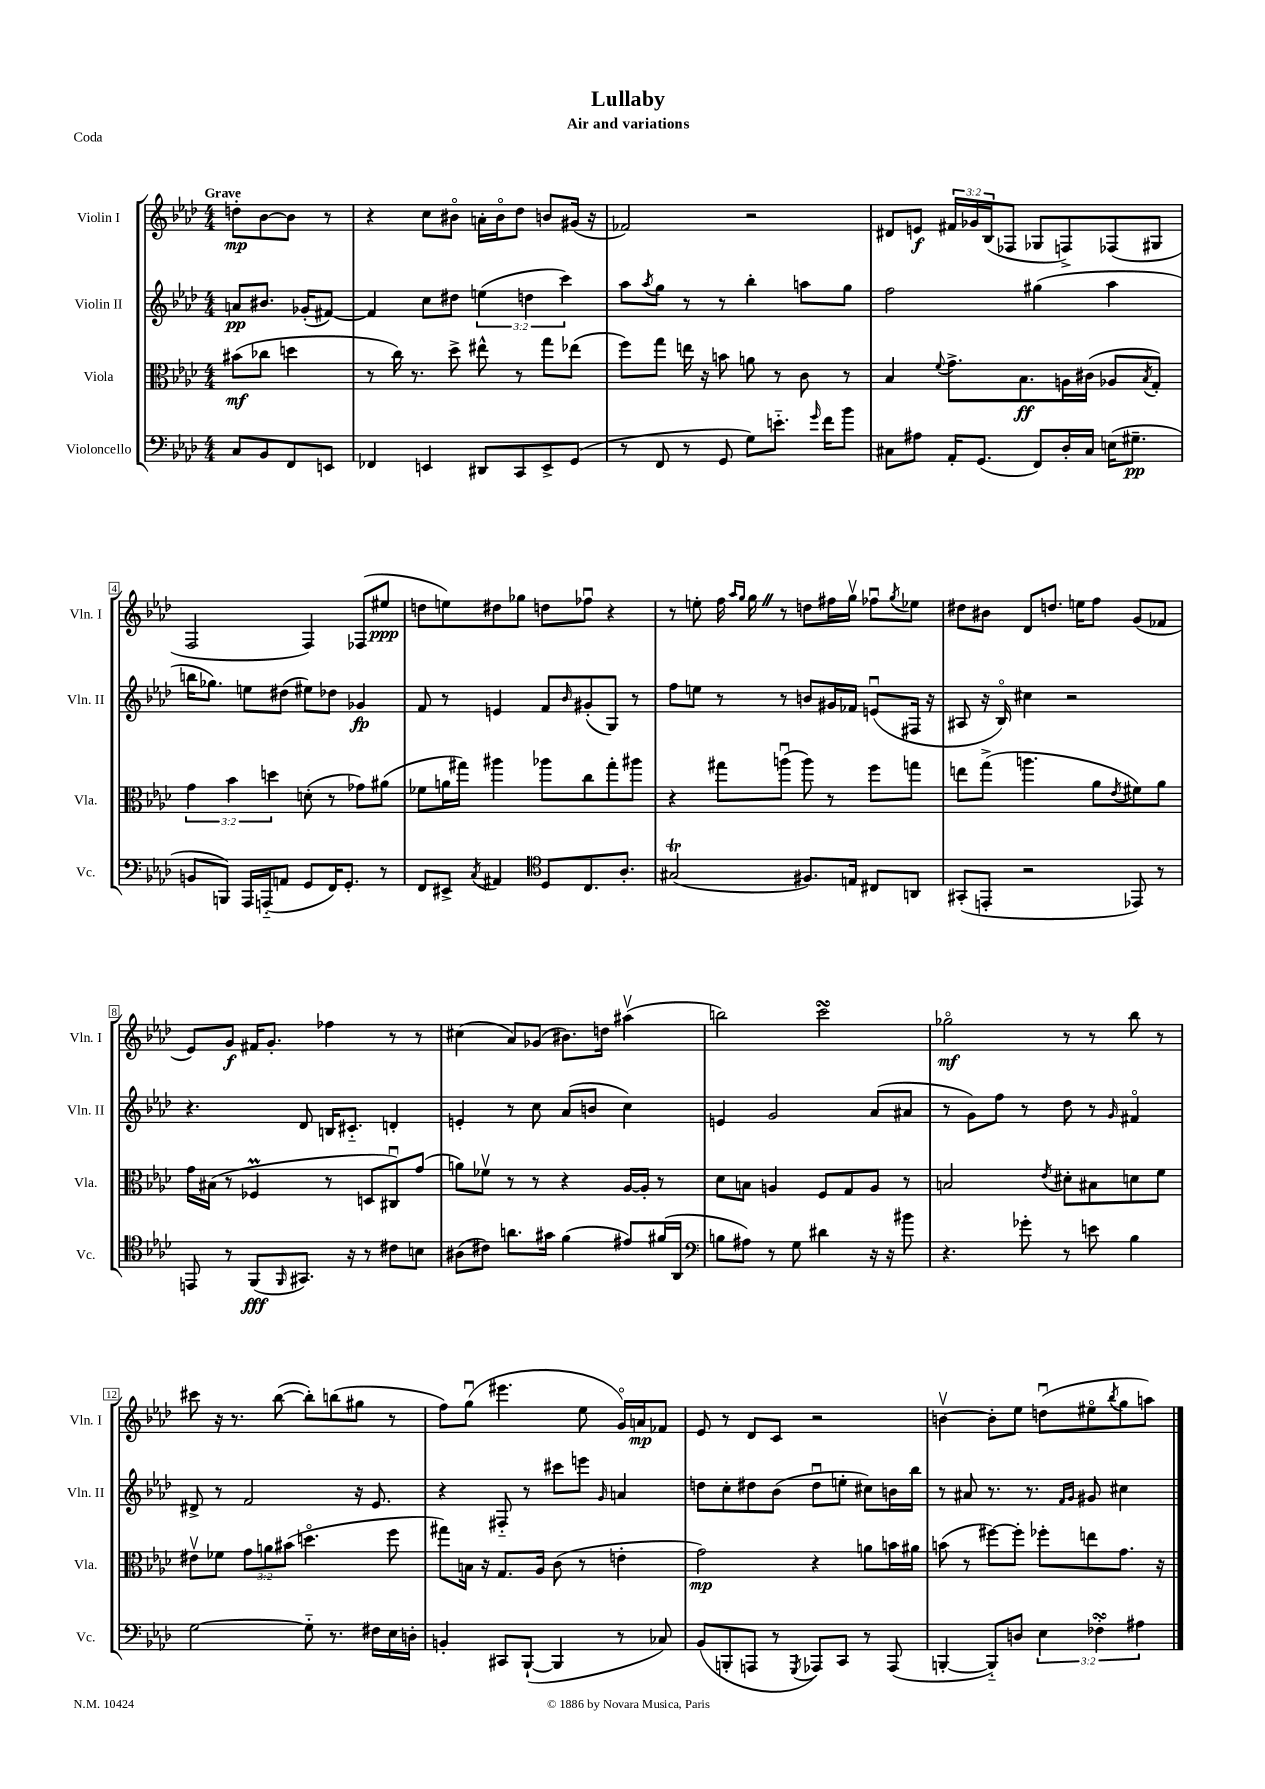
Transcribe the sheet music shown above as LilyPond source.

\header { title = "Lullaby" subtitle = "Air and variations" piece = "Coda" }
<<
\new StaffGroup <<
\new Staff = "s0" \with { instrumentName = "Violin I" shortInstrumentName = "Vln. I" } {
    \clef treble \key aes \major \numericTimeSignature \time 4/4 \override Staff.TupletNumber.text = #tuplet-number::calc-fraction-text \partial 2 \tempo "Grave"
    d''8-.\mp bes'8~ bes'8 r8 |
    r4 c''8 bis'8\flageolet a'16-. bis'16\flageolet des''8 b'8 gis'16( r16 |
    fes'2) r2 |
    dis'8 e'8\f \tuplet 3/2 { fis'16 ges'16 bes16( } fes8 ges8 f8->) fes8( gis8 |
    f2 f4) fes8( eis''8\ppp |
    d''8 e''8) dis''8 ges''8 d''8 fes''8\downbow r4 |
    r8 e''8-. f''16 \grace { aes''16 g''16 } g''16 \once \override BreathingSign.text = \markup { \musicglyph "scripts.caesura.straight" } \breathe r8 d''8 fis''16 g''16\upbow fes''8\downbow \acciaccatura { g''8 } ees''8 |
    dis''8 bis'8 des'8 d''8. e''16 f''8 g'8( fes'8 |
    ees'8) g'8\f fis'16 g'8.-. fes''4 r8 r8 |
    cis''4( aes'8) ges'8( bis'8.) d''16 ais''4\upbow( |
    b''2) c'''2\turn |
    ges''2\flageolet\mf r8 r8 bes''8 r8 |
    cis'''8 r16 r8. bes''8~( bes''8-.) b''8( gis''8 r8 |
    f''8) g''8\downbow( eis'''4. ees''8 g'16\flageolet) a'16\mp fes'8 |
    ees'8 r8 des'8 c'8 r2 |
    b'4~\upbow b'8-. ees''8 d''8\downbow( eis''8\flageolet \acciaccatura { bes''8 } g''8 a''8) \bar "|." |
}
\new Staff = "s1" \with { instrumentName = "Violin II" shortInstrumentName = "Vln. II" } {
    \clef treble \key aes \major \numericTimeSignature \time 4/4 \override Staff.TupletNumber.text = #tuplet-number::calc-fraction-text \partial 2
    a'8\pp bis'8. ges'16-.( fis'8~) |
    fis'4 c''8 dis''8 \tuplet 3/2 { e''4( d''4 c'''4) } |
    aes''8 \acciaccatura { aes''8 } g''8 r8 r8 bes''4-. a''8 g''8 |
    f''2 gis''4( aes''4 |
    b''16 ges''8.) e''8 dis''8( eis''8) des''8 ges'4\fp |
    f'8 r8 e'4 f'8 \grace { bes'16 } gis'8-.( g8) r8 |
    f''8 e''8 r8 r8 b'8 gis'16 fes'16 e'8\downbow( fis16 r16 |
    ais8 r16 bes16\flageolet) cis''4 r2 |
    r4. des'8 b16 cis'8.-_ d'4-. |
    e'4-. r8 c''8 aes'8( b'8 c''4) |
    e'4 g'2 aes'8( ais'8 |
    r8 g'8) f''8 r8 des''8 r8 \grace { g'16 } fis'4\flageolet |
    dis'8-> r8 f'2 r16 ees'8. |
    r4 fis8-_ r8 cis'''8 e'''8 \grace { g'16 } a'4 |
    d''8 c''8-. dis''8 bes'8( dis''8\downbow e''8-. cis''8) b'16 bes''16 |
    r8 ais'8 r8. r8. \grace { f'16 g'16 } gis'8 cis''4 \bar "|." |
}
\new Staff = "s2" \with { instrumentName = "Viola" shortInstrumentName = "Vla." } {
    \clef alto \key aes \major \numericTimeSignature \time 4/4 \override Staff.TupletNumber.text = #tuplet-number::calc-fraction-text \partial 2
    bis'8\mf( ces''8 d''4 |
    r8 c''16) r8. des''8-> eis''8-^ r8 g''8 ees''8( |
    f''8) g''8 e''16 r16 b'8 a'8 r8 c'8 r8 |
    bes4 \appoggiatura { f'8 } g'8.-> bes8.\ff a16 cis'16( aes8 \acciaccatura { bes8 } g8-.) |
    \tuplet 3/2 { g'4 bes'4 d''4 } d'8-.( r8 ges'8) ais'8( |
    fes'8 a'16 gis''16) ais''4 aes''8 c''8 gis''8-. ais''8 |
    r4 gis''8 a''8\downbow( a''8) r8 f''8 g''8 |
    e''8 g''8->( a''4. aes'8 \acciaccatura { ees'8 } fis'8) aes'8 |
    g'16 bis16( r8 fes4\prall r8 d8 cis8\downbow) g'8( |
    a'8) fes'8\upbow r8 r8 r4 aes16~ aes16-. r8 |
    des'8 b8 a4 f8 g8 a8 r8 |
    b2 \acciaccatura { ees'8 } dis'8-. bis8 d'8 f'8 |
    eis'8\upbow fes'8 \tuplet 3/2 { g'8 a'8 bis'8( } d''4.\flageolet f''8 |
    gis''8) b16 r16 g8. aes16 c'8( r8 e'4-. |
    g'2\mp) r4 a'8 b'16 ais'16 |
    b'8( r8 fis''8~) fis''8-. fes''8-. e''8 g'8. r16 \bar "|." |
}
\new Staff = "s3" \with { instrumentName = "Violoncello" shortInstrumentName = "Vc." } {
    \clef bass \key aes \major \numericTimeSignature \time 4/4 \override Staff.TupletNumber.text = #tuplet-number::calc-fraction-text \partial 2
    c8 bes,8 f,8 e,8 |
    fes,4 e,4 dis,8 c,8 e,8-> g,8( |
    r8 f,8 r8 g,8 g8) e'8.-_ \grace { g'16 } f'16 bes'8 |
    cis8 ais8 aes,16-. g,8.( f,8) des16-. cis16 e16( gis8.--\pp |
    b,8 b,,8) aes,,16 a,,16-_( a,8 g,8 f,16) g,8.-. r8 |
    f,8 eis,8-> \acciaccatura { c8 } ais,4 \clef tenor des8 c8. aes8.-. |
    gis2\trill( fis8.) e16 cis8 a,8 |
    gis,8-.( e,8-. r2 ees,8) r8 |
    e,8 r8 f,8\fff( \grace { f,16 } gis,8.) r16 r8 cis'8 b8 |
    ais8( cis'8) a'8. gis'16 f'4( eis'8) fis'16( aes,16 |
    \clef bass b8 ais8) r8 g8 dis'4 r16 r16 bis'8 |
    r4. ges'8-. r8 e'8 bes4 |
    g2~ g8-_ r8. fis16 ees16 d16-. |
    b,4-. cis,8 bes,,8~-!( bes,,4 r8 ces8) |
    bes,8( b,,8-. a,,8 r8 \acciaccatura { g,,8 } aes,,8) c,8 r8 aes,,8( |
    b,,4~-. b,,8-_) d8 \tuplet 3/2 { ees4 fes4-.\turn ais4 } \bar "|." |
}
>>
>>
\layout { \context { \Score \override BarNumber.stencil = #(make-stencil-boxer 0.1 0.3 ly:text-interface::print) } }
